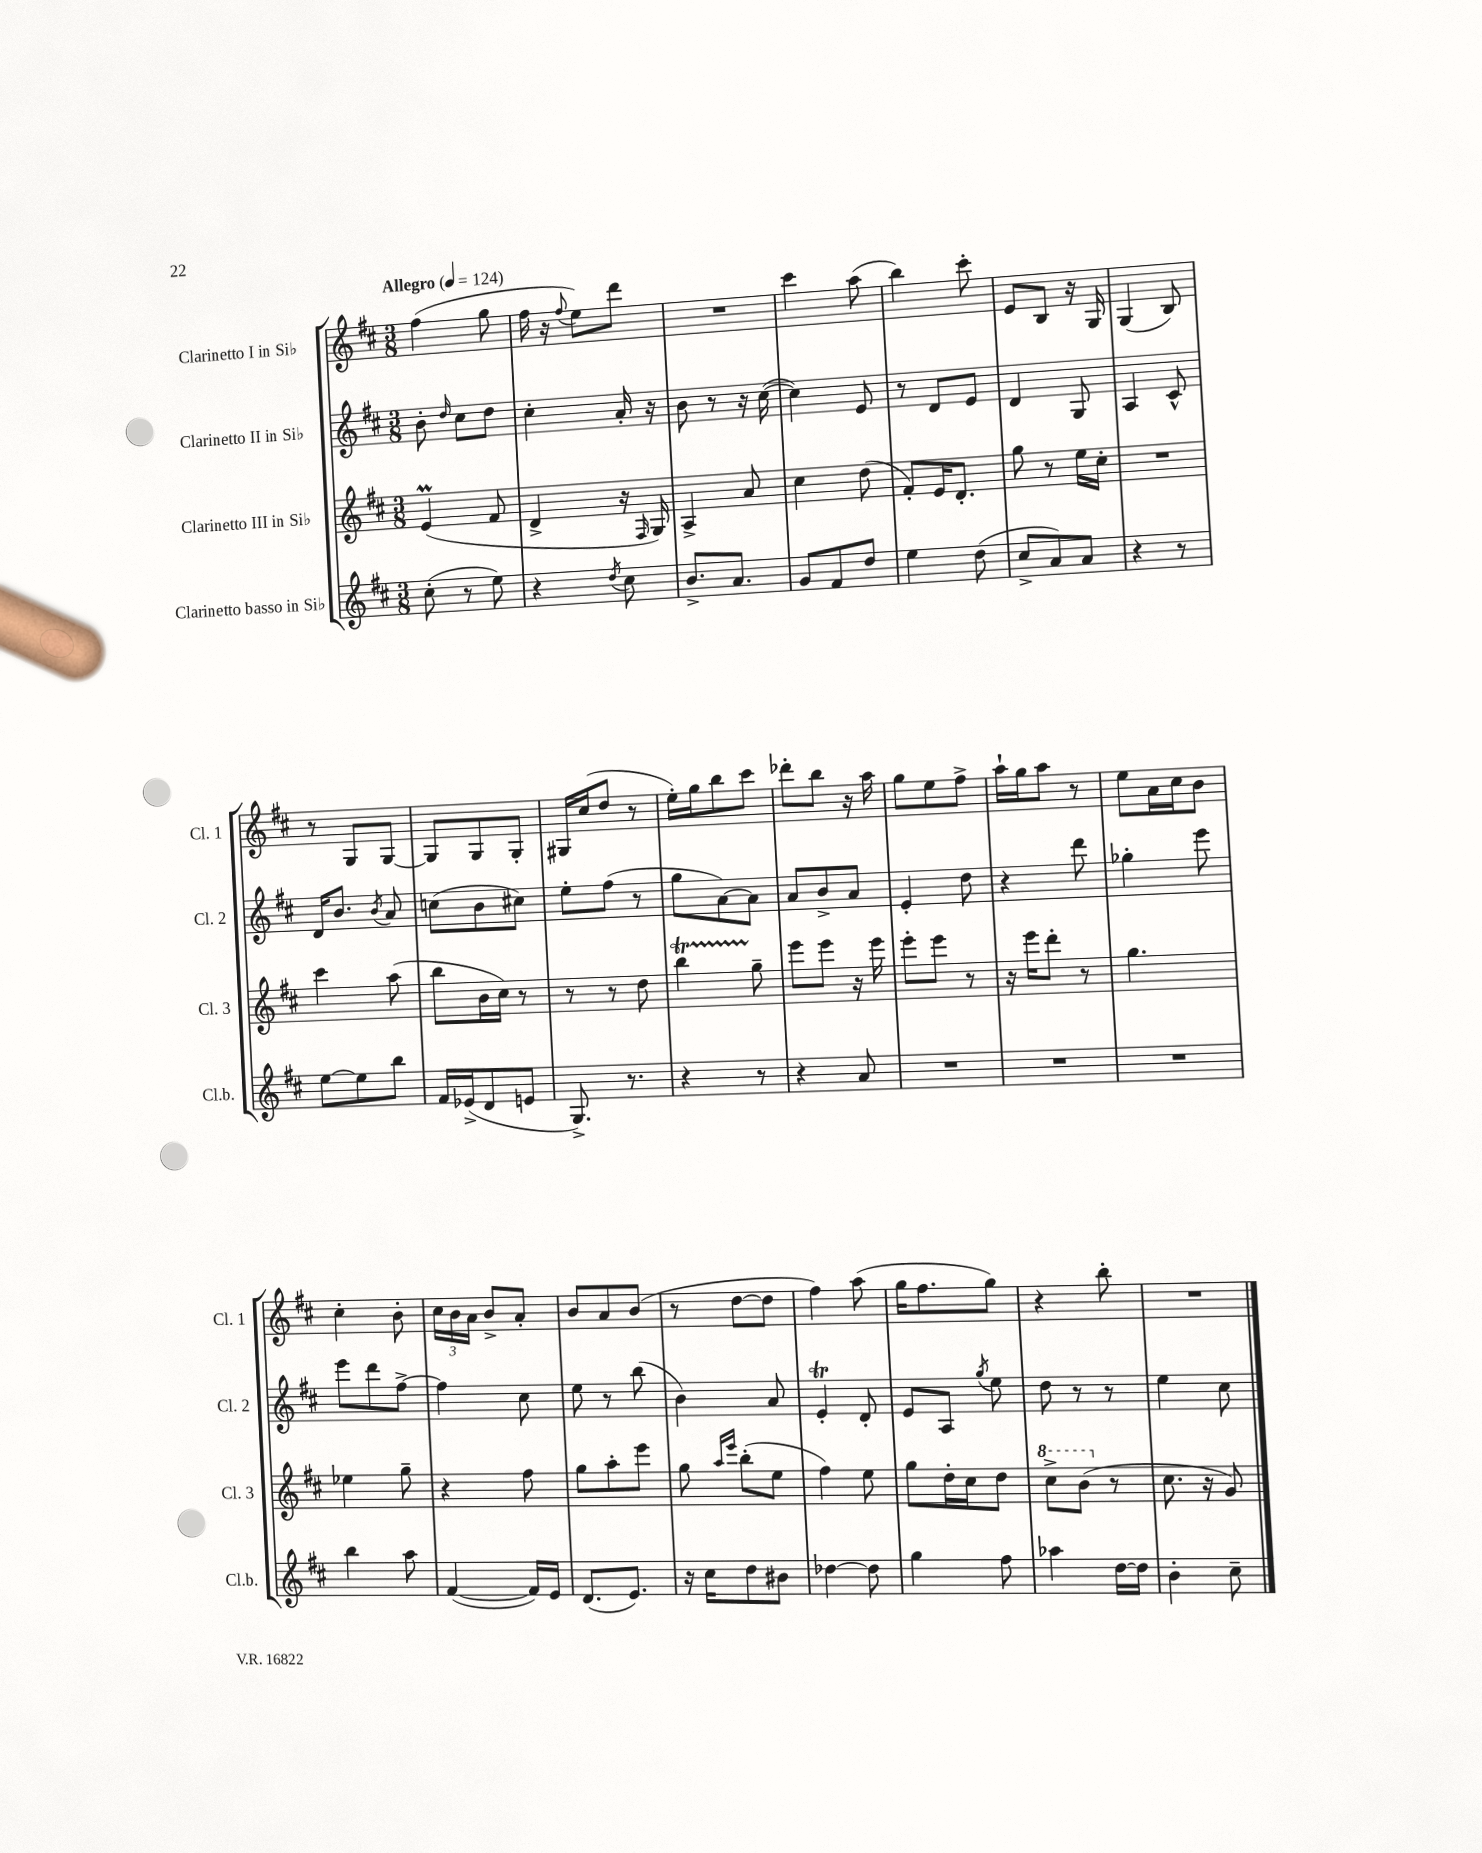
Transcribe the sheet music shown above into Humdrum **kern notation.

**kern	**kern	**kern	**kern
*part4	*part3	*part2	*part1
*staff4	*staff3	*staff2	*staff1
*I"Clarinetto basso in Si♭	*I"Clarinetto III in Si♭	*I"Clarinetto II in Si♭	*I"Clarinetto I in Si♭
*I'Cl.b.	*I'Cl. 3	*I'Cl. 2	*I'Cl. 1
*clefG2	*clefG2	*clefG2	*clefG2
*k[f#c#]	*k[f#c#]	*k[f#c#]	*k[f#c#]
*M3/8	*M3/8	*M3/8	*M3/8
*MM124	*MM124	*MM124	*MM124
=1	=1	=1	=1
!	!	!	!LO:TX:a:B:t=Allegro
(8cc#'\	(4eM/	8b'\	(4ff#\
.	.	16qqdd/	.
8r	.	8cc#\L	.
8ee\)	8f#/	8dd\J	8gg\
=2	=2	=2	=2
4r	4d^/	4cc#'\	16ff#\
.	.	.	16r
.	.	.	8qqff#/
.	.	.	8ee\L)
8qdd/	.	.	.
8cc#\	16r	16a'/	8ddd\J
.	16qqF#/	.	.
.	16G/)	16r	.
=3	=3	=3	=3
8.b^/L	4A^/	8b\	4.r
.	.	8r	.
8.a/J	.	.	.
.	8a/	16r	.
.	.	([16cc#\	.
=4	=4	=4	=4
8g/L	4cc#\	4cc#\])	4ccc#\
8f#/	.	.	.
8dd/J	(8dd\	8e/	(8aa\
=5	=5	=5	=5
4ee\	8f#'/L)	8r	4bb\)
.	16e/K	8d/L	.
.	8.d'/J	.	.
(8dd\	.	8e/J	8ccc#'\
=6	=6	=6	=6
8cc#^/L	8gg\	4d/	8e/L
8a/)	8r	.	8B/J
8a/J	16ee\LL	8G/	16r
.	16cc#'\JJ	.	16G/
=7	=7	=7	=7
4r	4.r	4A/	(4G/
8r	.	8c#^^/	8B/)
!!LO:LB:g=z
=8	=8	=8	=8
[8ee\L	4ccc#\	16d/KL	8r
.	.	8.b/J	.
8ee\]	.	.	8G/L
.	.	8qb/	.
8bb\J	(8aa\	8a/	[8G/J
=9	=9	=9	=9
16f#/LL	8bb\L	(8ccn\L	8G/L]
(16e-X^/J	.	.	.
8d/	16b\L	8b\	8G/
.	16cc#\JJ)	.	.
8en/J	8r	8cc#X\J)	8G'/J
=10	=10	=10	=10
8.G^/)	8r	8ee'\L	16G#X/LL
.	.	.	(16cc#/J
.	8r	(8ff#\J	8dd/J
8.r	.	.	.
.	8dd\	8r	8r
=11	=11	=11	=11
4r	4bbT\	8gg\L	16ee'\LL)
.	.	.	16gg\J
.	.	[8a\)	8bb\
8r	8gg~\	8a\J]	8ccc#\J
=12	=12	=12	=12
4r	8eee\L	8a/L	8ddd-X'\L
.	8eee\J	8b^/	8bb\J
8a/	16r	8a/J	16r
.	16eee\	.	16aa\
=13	=13	=13	=13
4.r	8eee'\L	4e'/	8gg\L
.	8eee\J	.	8ee\
.	8r	8dd\	8ff#^\J
=14	=14	=14	=14
4.r	16r	4r	16aa`\LL
.	16eee\KL	.	16gg\J
.	8ddd'\J	.	8aa\J
.	8r	8ddd\	8r
=15	=15	=15	=15
4.r	4.gg\	4gg-X'\	8ee\L
.	.	.	16a\L
.	.	.	16cc#\J
.	.	8eee\	8b\J
!!LO:LB:g=z
=16	=16	=16	=16
4bb\	4ee-X\	8eee\L	4cc#'\
.	.	8ddd\	.
8aa\	8gg~\	[8ff#^\J	8b'\
=17	=17	=17	=17
([4f#/	4r	4ff#\]	24cc#\LL
.	.	.	24b\
.	.	.	24a\JJ
.	.	.	8b^/L
16f#/LL])	8ff#\	8cc#\	8a'/J
16e/JJ	.	.	.
=18	=18	=18	=18
(8.d/L	8gg\L	8ee\	8b/L
.	8aa'\	8r	8a/
8.e/J)	.	.	.
.	8eee\J	(8bb\	(8b/J
=19	=19	=19	=19
16r	8gg\	4b\)	8r
16cc#\KL	.	.	.
.	16qqaa/LL	.	.
.	16qqeee/JJ	.	.
8dd\	(8bb'\L	.	[8dd\L
8b#X\J	8ee\J	8a/	8dd\J]
=20	=20	=20	=20
[4dd-X\	4ff#\)	4eT'/	4ff#\)
8dd-\]	8ee\	8d'/	(8aa\
=21	=21	=21	=21
4gg\	8gg\L	8e/L	16gg\KL
.	.	.	8.ff#\
.	16dd'\L	8A/J	.
.	16cc#\J	.	.
.	.	8qgg/	.
8ff#\	8dd\J	8ee\	8gg\J)
=22	=22	=22	=22
*	*8va	*	*
4aa-X\	8ccc#^\L	8dd\	4r
.	(8bb\J	8r	.
*	*X8va	*	*
[16dd\LL	8r	8r	8bb'\
16dd\JJ]	.	.	.
=23	=23	=23	=23
4b'\	8.cc#\	4ee\	4.r
.	16r	.	.
8cc#~\	8g/)	8cc#\	.
==	==	==	==
*-	*-	*-	*-
